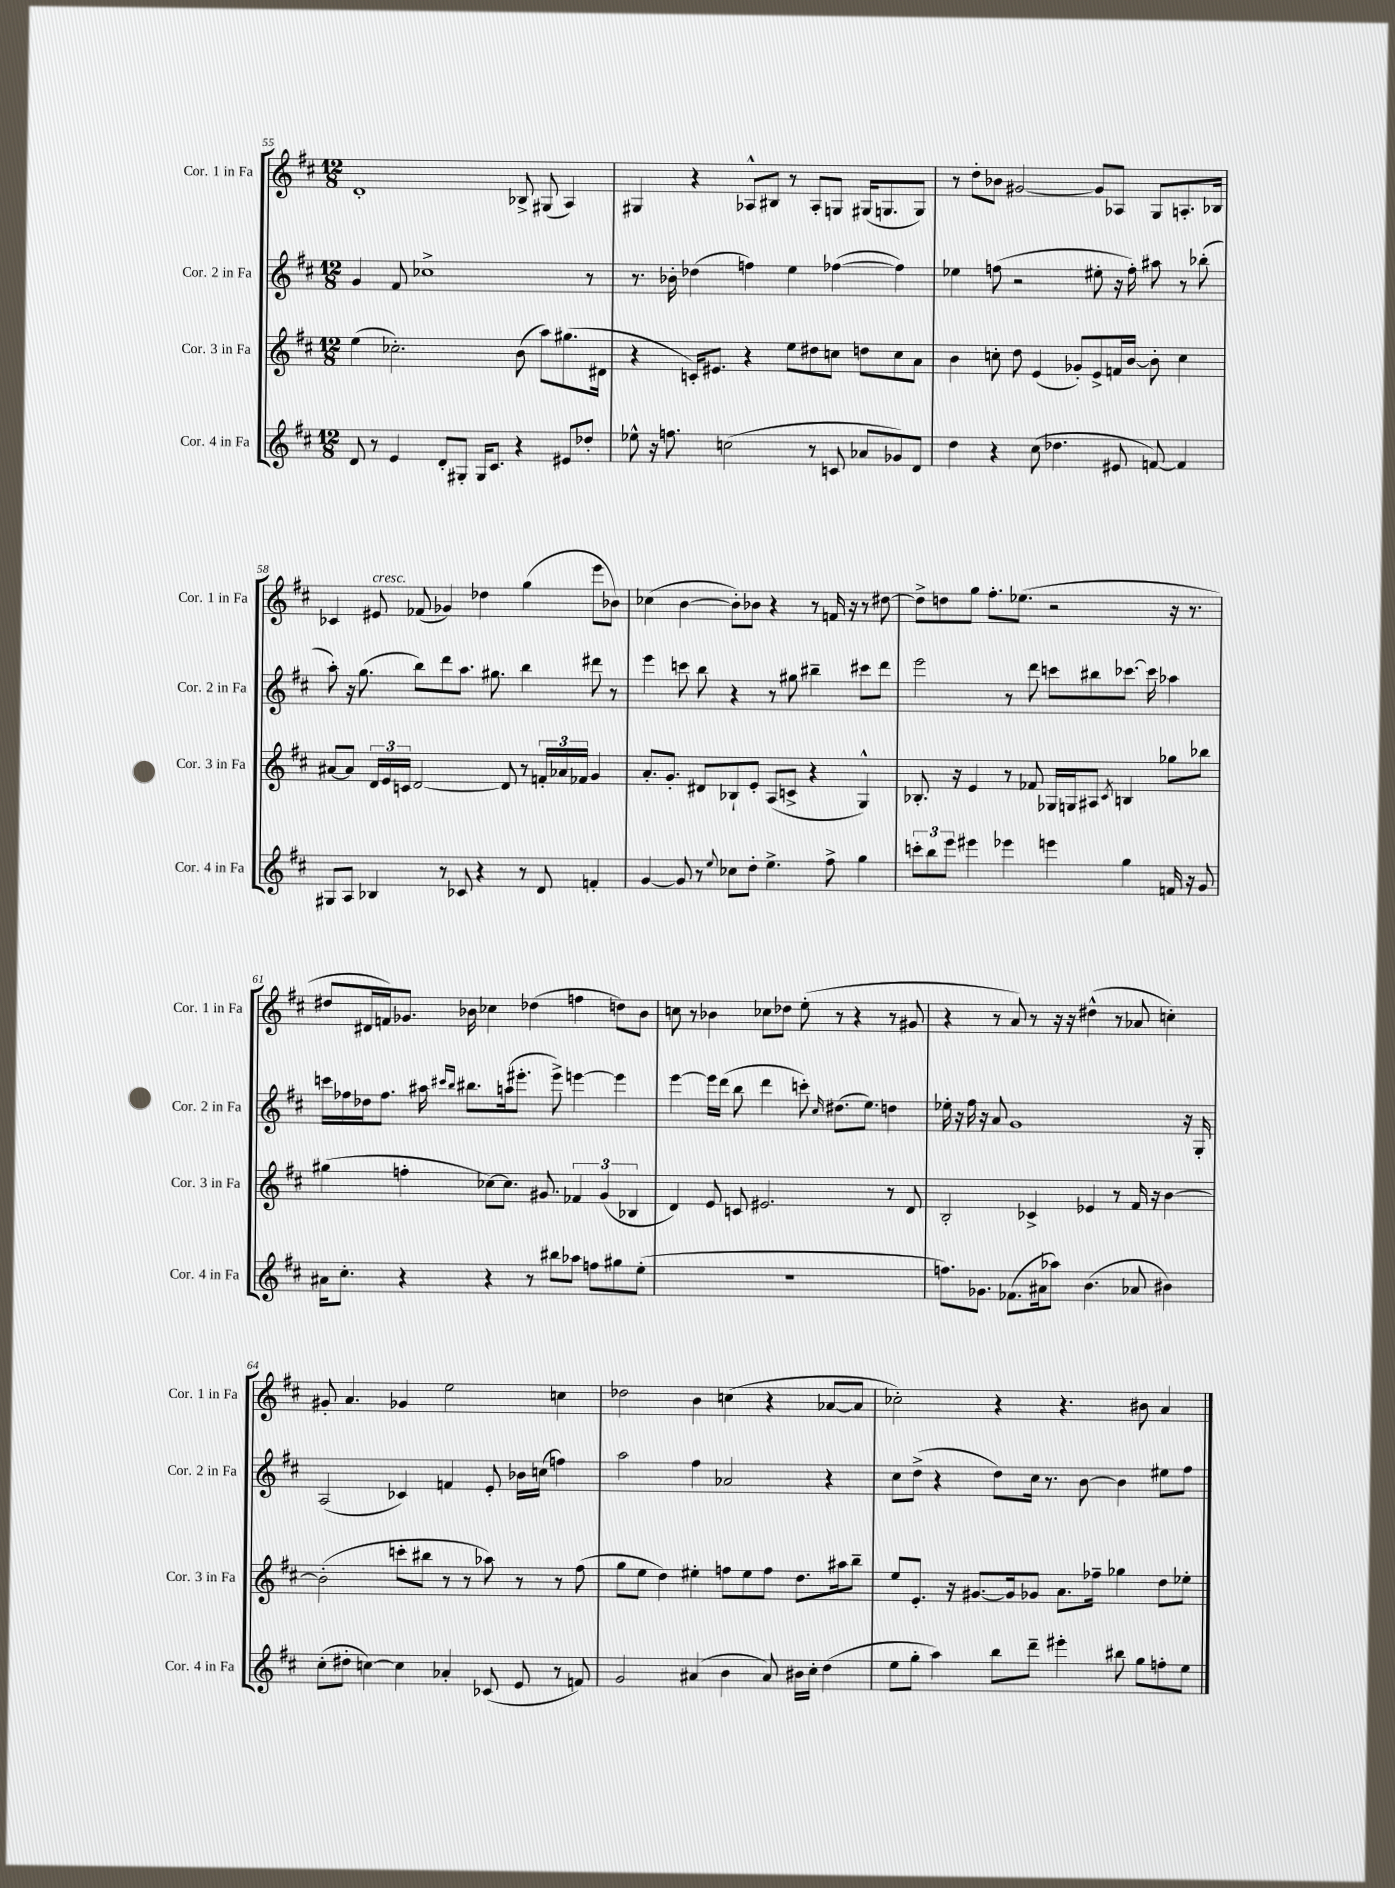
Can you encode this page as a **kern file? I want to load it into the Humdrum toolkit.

**kern	**kern	**kern	**kern
*part4	*part3	*part2	*part1
*staff4	*staff3	*staff2	*staff1
*I"Cor. 4 in Fa	*I"Cor. 3 in Fa	*I"Cor. 2 in Fa	*I"Cor. 1 in Fa
*I'Cor. 4 in Fa	*I'Cor. 3 in Fa	*I'Cor. 2 in Fa	*I'Cor. 1 in Fa
*clefG2	*clefG2	*clefG2	*clefG2
*k[f#c#]	*k[f#c#]	*k[f#c#]	*k[f#c#]
*M12/8	*M12/8	*M12/8	*M12/8
=55	=55	=55	=55
8d/	(4ee\	4g/	1d'
8r	.	.	.
4e/	2.cc-X'\)	8f#/	.
.	.	1cc-X^	.
8d'/L	.	.	.
8G#X'/J	.	.	.
16G#/KL	.	.	.
8.c#/J	.	.	.
4r	(8b\	.	8B-X^/
.	8aa\L)	.	(8G#X/
8e#X/L	(8.gg#X\	.	4A/)
8dd-X'/J	.	8r	.
.	16d#X\Jk	.	.
=56	=56	=56	=56
8ee-X^^\	4r	8.r	4G#X/
16r	.	.	.
8.ffn\	.	16b-X'\	.
.	16cn'/KL)	(4dd-X\	4r
.	8.e#X/J	.	.
(2ccn\	.	.	.
.	4r	4ffn\)	8A-X^^/L
.	.	.	8B#X/J
.	8ee\L	4ee\	8r
8r	8dd#X\	.	8A-'/L
8cn/	8ccn\J	([4ff-X\	8Gn/J
8a-X/L	8ddn\L	.	(16G#X/KL
.	.	.	8.Gn/
8g-X/)	8cc\	4ff-\])	.
8d/J	8a\J	.	8G/J)
=57	=57	=57	=57
4dd\	4b\	4ee-X\	8r
.	.	.	8dd'\L
4r	8ccn'\	(8ffn\	8b-X\J
.	8dd\	2r	[2g#X/
(8cc#\	(4e/	.	.
4.dd-X\	.	.	.
.	8g-X'/L)	.	.
.	8e^/	8ee#X'\	8g#/L]
8e#X/	16fn/L	16r	8A-X/J
.	[16b/JJ	16ff'\)	.
[8fn/)	8b'\]	8aa#X\	8G/L
4f/]	4cc\	8r	8.An'/
.	.	(8bb-X'\	.
.	.	.	16B-X/Jk
!!LO:LB:g=z
=58	=58	=58	=58
8G#X/L	[8a#X/L	8aa'\)	4c-X/
8A/J	8a#/J]	16r	.
.	.	(8.gg\	.
!	!	!	!LO:TX:a:i:t=cresc.
4B-X/	24d/LL	.	8e#X/
.	24e/	.	.
.	24cn/JJ	.	.
.	[2d/	8bb\L)	(8f-X/
8r	.	8ddd\	4g-X/)
8c-X/	.	8.aa\J	.
4r	.	.	4dd-X\
.	.	8.gg#X\	.
.	8d/]	.	.
8r	8r	4bb\	(4gg\
8d/	24fn'/LL	.	.
.	24a-X/	.	.
.	24f-X/JJ	.	.
4fn'/	4g/	8ddd#X\	8eee\L
.	.	8r	8b-X\J)
=59	=59	=59	=59
[4g/	8.a'/L	4eee\	(4cc-X\
.	8.g'/J	.	.
8g/]	.	8cccn\	[4b\
8r	8d#X/L	8bb\	.
8qqee/	.	.	.
8cc-X\L	8B-X`/	4r	8b'\L])
8dd'\J	8e'/J	.	8b-X\J
4.ee^\	(8A/L	8r	4r
.	8cn^/J	8gg#X\	.
.	4r	4bb#X~\	8r
8ff#^\	.	.	16fn/
.	.	.	16r
4gg\	4G^^/)	8ccc#X\L	8r
.	.	8ddd\J	[8dd#X\
=60	=60	=60	=60
12cccn'\L	8.B-X'/	2eee\	8dd#^\L]
12bb\	.	.	.
.	.	.	8ddn\
12eee\J	.	.	.
.	16r	.	.
4eee#X\	4e/	.	8gg\J
.	.	.	8.ff#'\L
4eee-X\	8r	8r	.
.	.	.	(8.ee-X\J
.	8f-X/	8ddd\	.
4eeen\	16G-X/LL	8cccn\L	2r
.	16Gn/J	.	.
.	8A#X/J	8bb#X\	.
.	8qc#/	.	.
4gg\	4Bn/	[8.ccc-X\J	.
.	.	16ccc-\]	.
16fn/	8gg-X\L	4aa-X\	16r
16r	.	.	8.r
8g/	8bb-X\J	.	.
!!LO:LB:g=z
=61	=61	=61	=61
16a#X\KL	(4gg#X\	16cccn\LL	8dd#X/L
8.cc#'\J	.	16ff-X\	.
.	.	16dd-X\J	16d#X/L
.	.	8.ff-\J	16fn/J)
4r	4ffn'\	.	8.g-X/J
.	.	16aa#X\	.
.	.	16qqccc#X/LL	.
.	.	16qqbb/JJ	.
.	.	8.bb#X\L	16b-X\
4r	[8cc-X\L)	.	4cc-X\
.	8.cc-\J]	(16aan\k	.
.	.	8.eee#X'\J	.
8r	.	.	(4dd-X\
.	8.g#X/	.	.
8bb#X\L	.	8eee#^\)	.
8aa-X\J	6f-X/	[4eeen\	4ffn\
8ffn\L	.	.	.
.	(6g#/	.	.
8gg#X\	.	4eee\]	8ddn\L)
.	6B-X/	.	.
(8ee'\J	.	.	8b-\J
=62	=62	=62	=62
1.r	4d/)	[4eee\	8ccn\
.	.	.	8r
.	8e/	16eee\LL]	4b-X\
.	.	(16ddd\JJ	.
.	8cn/	8bb\	.
.	2.e#X/	4ddd\	8cc-X\L
.	.	.	8dd-X\J
.	.	8cccn'\)	(8ee'\
.	.	16qqcc#/	.
.	.	(8.dd#X\L	8r
.	.	.	4r
.	.	8.ee\J)	.
.	8r	4ddn\	8r
.	8d/	.	8g#X/
=63	=63	=63	=63
8.ffn\L)	2B'/	16ee-X'\	4r
.	.	16r	.
.	.	16ff#\	.
8.g-X\J	.	16r	.
.	.	8a/	8r
(8.f-X\L	.	1g	8a/)
.	4c-X^/	.	8r
16a#X\k	.	.	.
8aa-X\J)	.	.	16r
.	.	.	16r
(4.b\	4e-X/	.	(4dd#X^^\
.	8r	.	8r
8a-X/	16f#/	.	8a-X/
.	16r	.	.
4b#X\)	[4b\	.	4ccn'\)
.	.	16r	.
.	.	16G'/	.
!!LO:LB:g=z
=64	=64	=64	=64
(8cc#'\L	(2b'\]	(2A/	8g#X'/
8dd#X'\J	.	.	4.a/
[4ccn\)	.	.	.
4cc\]	8cccn'\L	4c-X/)	4g-X/
.	8bb#X\J	.	.
4a-X'/	8r	4fn/	2ee\
.	8r	.	.
(8c-X/	8aa-X\)	8e'/	.
8e/	8r	16b-X\LL	.
.	.	(16ccn\JJ	.
8r	8r	4ffn\)	4ccn\
8fn/)	(8ff#\	.	.
=65	=65	=65	=65
2g/	8gg\L	2aa\	2dd-X\
.	8ee\J	.	.
.	4dd\)	.	.
(4a#X/	4ee#X'\	4ff#\	4b\
4b\	8ffn\L	2a-X/	(4ccn\
.	8ee#\	.	.
8a#/)	8ff\J	.	4r
16b#X\LL	8.dd\L	.	.
16cc#'\JJ	.	.	.
(4dd\	.	4r	[8a-X/L
.	16aa#X\k	.	.
.	8bb~\J	.	8a-/J]
=66	=66	=66	=66
8ee\L	8ee/L	8cc#\L	2cc-X'\)
8gg'\J	8.e'/J	(8dd^\J	.
4aa\)	.	4r	.
.	16r	.	.
.	[8.g#X/L	.	.
8bb\L	.	8dd\L)	4r
.	16g#/k]	.	.
8ddd~\J	8g-X/J	16cc#\Jk	.
.	.	8.r	.
4eee#X'\	8.a\L	.	4.r
.	.	[8b\	.
.	16ff-X~\Jk	.	.
8bb#X\	4gg-X\	4b\]	.
8gg\L	.	.	8b#X\
8ffn'\	8dd\L	8ee#X\L	4a/
8ee\J	8ee-X'\J	8ff#\J	.
==	==	==	==
*-	*-	*-	*-
